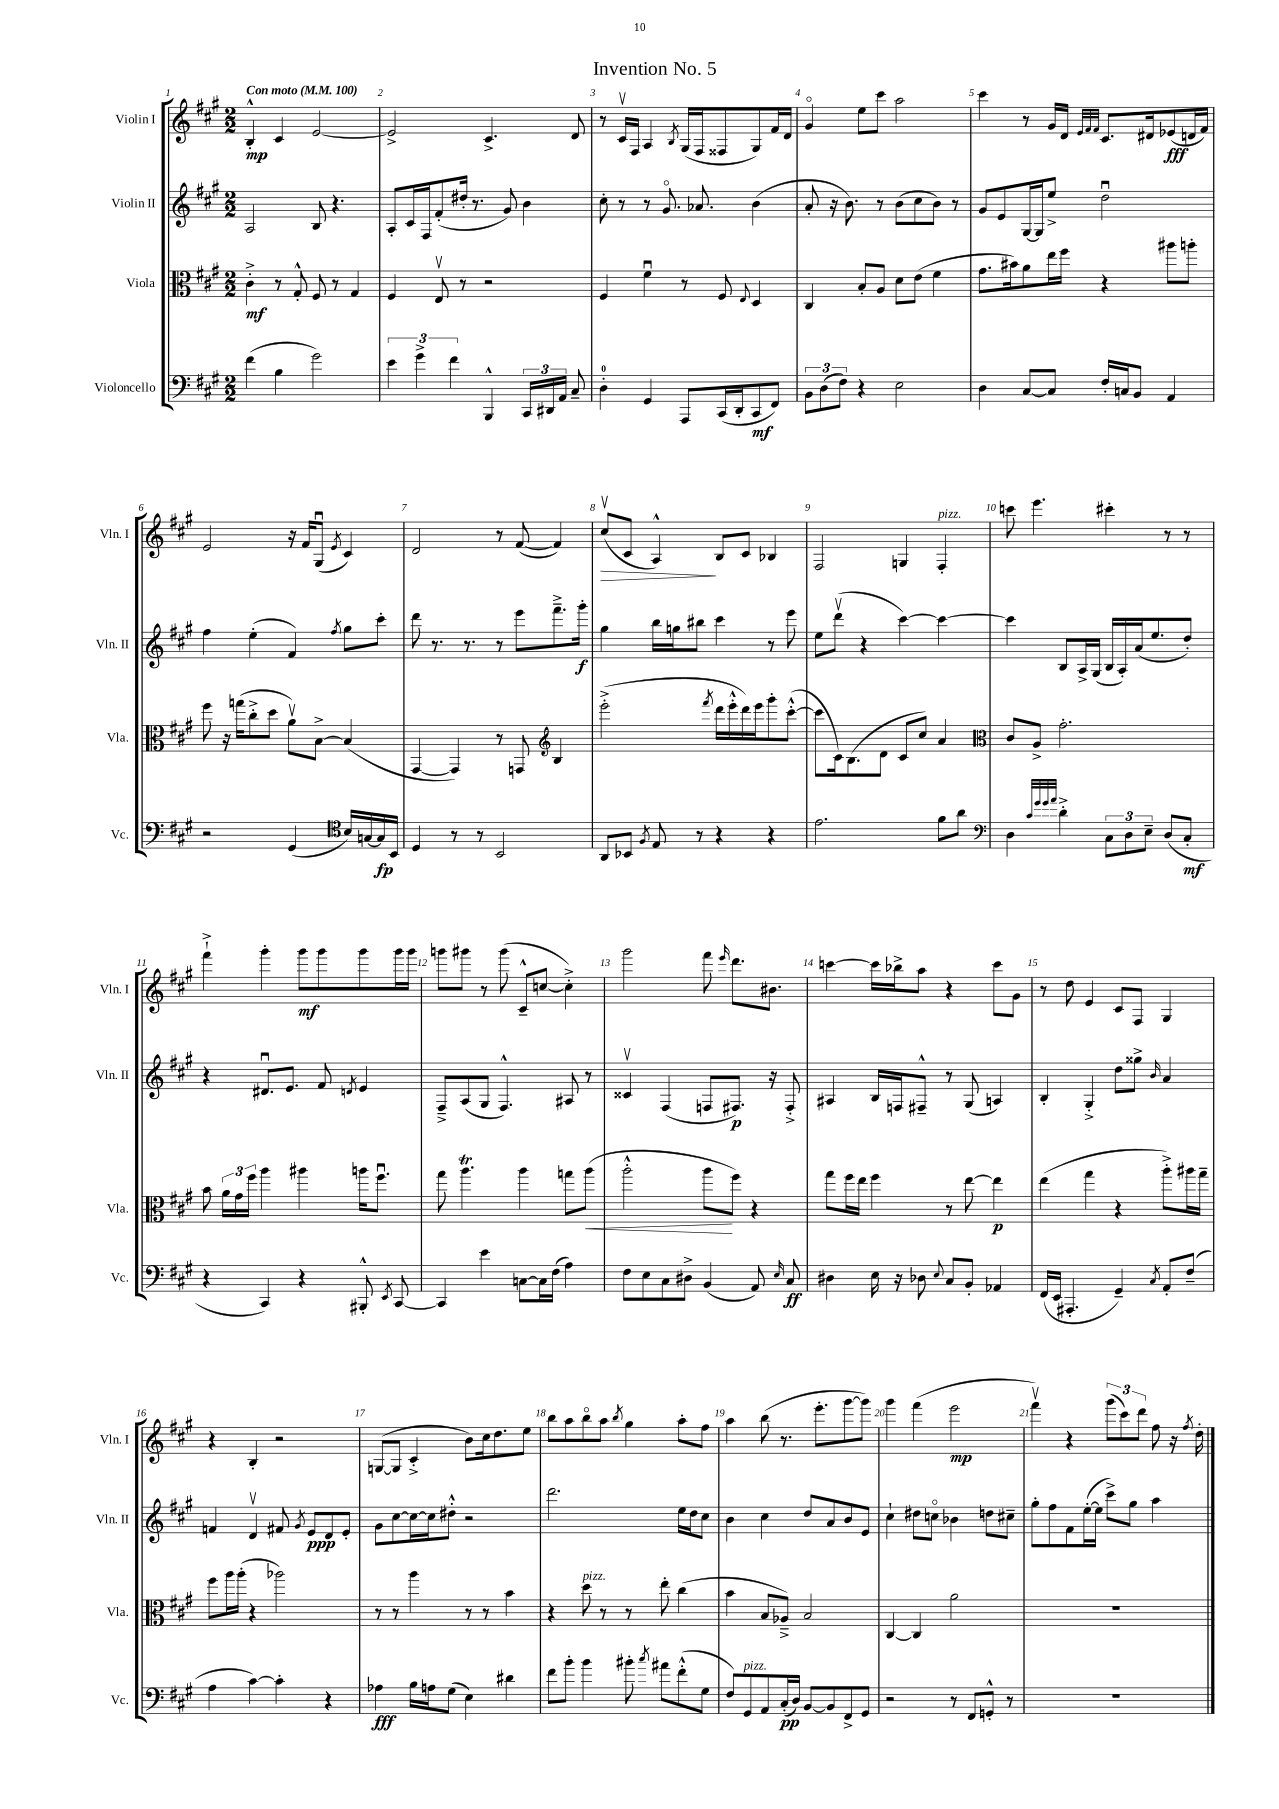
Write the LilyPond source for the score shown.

\header { title = "Invention No. 5" }
<<
\new StaffGroup <<
\new Staff = "s0" \with { instrumentName = "Violin I" shortInstrumentName = "Vln. I" } {
    \clef treble \key a \major \numericTimeSignature \time 2/2 \tempo "Con moto" 4 = 100
    \autoBeamOff b4-.-^\mp cis'4 e'2~ |
    e'2-> cis'4.-> d'8 |
    r8 cis'16[\upbow fis16] a4 \acciaccatura { b8 } gis16[( fis16 fisis8 gis8) fis'16 d'16] |
    gis'4\flageolet e''8[ cis'''8] a''2 |
    cis'''4 r8 gis'16[ d'16] \grace { e'32[ fis'32 fis'32] } cis'8.[ dis'16 ees'8\fff( d'16 fis'16]) |
    e'2 r16 fis'16[ gis8]\downbow( \acciaccatura { e'8 } cis'4) |
    d'2 r8 fis'8~( fis'4) |
    cis''8[\upbow\>( cis'8] a4-^\!) b8[ cis'8] bes4 |
    fis2 g4 fis4-.^\markup { \italic "pizz." } |
    c'''8 e'''4. cis'''4-. r8 r8 |
    fis'''4-!-> gis'''4-. gis'''8[\mf gis'''8 gis'''8 gis'''16 gis'''16] |
    g'''8[ gis'''8] r8 gis'''8( cis'8[---^ c''8]~ c''4-.->) |
    gis'''2 fis'''8 \grace { e'''16 } d'''8.[ bis'8.] |
    c'''4~ c'''16[ bes''16-> a''8] r4 c'''8[ gis'8] |
    r8 d''8 e'4 cis'8[ fis8] gis4 |
    r4 b4-. r2 |
    g8[~( g8] cis'4-.-> b'8[) cis''16 d''8. e''8] |
    b''8[ a''8 b''8\flageolet a''8] \acciaccatura { b''8 } gis''4 a''8[-. fis''8] |
    a''4 b''8( r8. e'''8.[-. gis'''8~ gis'''8]) |
    gis'''4 fis'''4( e'''2\mp |
    fis'''4\upbow) r4 \tuplet 3/2 { gis'''8[( cis'''8) d'''8] } fis''8 r16 \acciaccatura { fis''8 } d''16-. \bar "|." |
}
\new Staff = "s1" \with { instrumentName = "Violin II" shortInstrumentName = "Vln. II" } {
    \clef treble \key a \major \numericTimeSignature \time 2/2
    \autoBeamOff a2 b8 r4. |
    a8[-. cis'16 fis16 fis'8-.( dis''16]-. r8. gis'8) b'4 |
    cis''8-. r8 r8 gis'8.\flageolet aes'8. b'4( |
    a'8-. r16 b'8.) r8 b'8[( cis''8 b'8]) r8 |
    gis'8[ e'8 gis16~ gis16 e''8]-> d''2\downbow |
    fis''4 e''4-.( fis'4) \acciaccatura { fis''8 } gis''8[ cis'''8]-. |
    d'''8 r8. r8. r8 e'''8[ fis'''8.---> gis'''16]-.\f |
    gis''4 b''16[ g''16 bis''8] cis'''4 r8 e'''8 |
    e''8[ d'''8]\upbow( r4 cis'''4~) cis'''4~ |
    cis'''4 b8[ a16-> gis16]( b16[ a16-.) a'16( e''8. d''8]-.) |
    r4 dis'8.[\downbow e'8.] fis'8 \acciaccatura { d'8 } e'4 |
    fis8[---> a8( gis8] fis4.-^) ais8 r8 |
    cisis'4\upbow fis4( f8[ fis8.]\p) r16 fis8-.-> |
    ais4 b16[ f16 fis8]---^ r8 gis8( a4) |
    b4-. gis4-.-> d''8[ gisis''8]-> \grace { b'16 } a'4 |
    f'4 d'4\upbow fis'8 \acciaccatura { gis'8 } e'8[\ppp d'8 e'8]-. |
    gis'8[ cis''8~ cis''16~ cis''16 dis''8]-.-^ r2 |
    d'''2. e''16[ d''16 cis''8] |
    b'4 cis''4 d''8[ a'8 b'8 e'8] |
    cis''4-! dis''8[ c''8]\flageolet bes'4 d''8[ cis''8]-- |
    gis''8[-. fis''8 fis'8 e''16~-.( e''16] cis'''8[->) gis''8] a''4 \bar "|." |
}
\new Staff = "s2" \with { instrumentName = "Viola" shortInstrumentName = "Vla." } {
    \clef alto \key a \major \numericTimeSignature \time 2/2
    \autoBeamOff cis'4-.->\mf r8 gis8-.-^ fis8 r8 gis4 |
    fis4 e8\upbow r8 r2 |
    fis4 fis'4\downbow r8 fis8 \appoggiatura { e8 } d4 |
    cis4 b8[-. a8] d'8[ e'8]( fis'4 |
    gis'8.[ bis'16) a'8 e''16 fis''16] r4 ais''8[ a''8]-. |
    fis''8 r16 g''16[( cis''8-.-> d''8] a'8[\upbow) b8]~-> b4( |
    gis,4~ gis,4) r8 g,8 \clef treble b4 |
    e'''2-.->( \acciaccatura { fis'''8 } d'''16[ e'''16-.-^ d'''16) e'''16 gis'''8-. cis'''8]~-.-^( |
    cis'''8[ cis'16) b8.( d'8] cis'8[ cis''8]) a'4 |
    \clef alto cis'8[ a8]-> gis'2.-. |
    b'8 \tuplet 3/2 { a'16[ gis'16 fis''16] } a''4 ais''4 a''16[ fis''8.]\downbow |
    gis''8 a''4.\trill a''4 g''8[ a''8]\<( |
    a''2-.-^ a''8[\! fis''8]) r4 |
    gis''8[ fis''16 e''16] fis''4 r8 e''8~ e''4\p |
    e''4( gis''4 r4 a''8[-.->) ais''16 gis''16]-- |
    fis''8[ a''16 a''16]-.( r4 aes''2) |
    r8 r8 a''4 r8 r8 b'4 |
    r4 d''8^\markup { \italic "pizz." } r8 r8 e''8-. cis''4( |
    b'4 b8[ aes8]--->) b2 |
    cis4~ cis4 a'2 |
    R1 \bar "|." |
}
\new Staff = "s3" \with { instrumentName = "Violoncello" shortInstrumentName = "Vc." } {
    \clef bass \key a \major \numericTimeSignature \time 2/2
    \autoBeamOff fis'4( b4 gis'2) |
    \tuplet 3/2 { e'4 gis'4-> fis'4 } b,,4-^ \tuplet 3/2 { cis,16[ dis,16 a,16] } cis8-- |
    d4-0-. gis,4 a,,8[ cis,16( d,16-. cis,8\mf fis,8]) |
    \tuplet 3/2 { b,8[ d8( fis8]) } r4 e2 |
    d4 cis8[~ cis8] fis16[-. c16 b,8] a,4 |
    r2 gis,4( \clef tenor b16[) g16~ g16\fp b,16] |
    d4 r8 r8 b,2 |
    a,8[ bes,8] \acciaccatura { fis8 } e8 r8 r4 r4 |
    e'2. fis'8[ a'8] |
    \clef bass d4 \grace { cis'32[ gis'32 gis'32 a'32] } d'4-.-> \tuplet 3/2 { cis8[ d8 e8]-- } d8[( cis8]-.\mf |
    r4 cis,4) r4 bis,,8-.-^ \acciaccatura { e,8 } cis,8~ |
    cis,4 e'4 c8[~ c16 fis16]( a4) |
    fis8[ e8 cis8 dis8]-> b,4( a,8) \grace { e16 } cis8\ff |
    dis4 e16 r16 des8 \appoggiatura { e8 } cis8[ b,8]-. aes,4 |
    fis,16[( e,16] ais,,4.-. gis,4--) \acciaccatura { cis8 } a,8[-. fis8]--( |
    a4 cis'4~) cis'4-. r4 |
    aes4\fff b16[ a16 gis8]( e4) dis'4 |
    fis'8[ b'8]-. b'4 bis'8-. \acciaccatura { cis''8 } ais'8[ fis'8-.-^( gis8] |
    fis8[) gis,8^\markup { \italic "pizz." } a,8 cis16-.\pp( d16]) b,8[~ b,8 fis,8-> gis,8] |
    r2 r8 fis,8[ g,8]-.-^ r8 |
    R1 \bar "|." |
}
>>
>>
\layout { \context { \Score \override BarNumber.break-visibility = ##(#f #t #t) barNumberVisibility = #all-bar-numbers-visible } }
